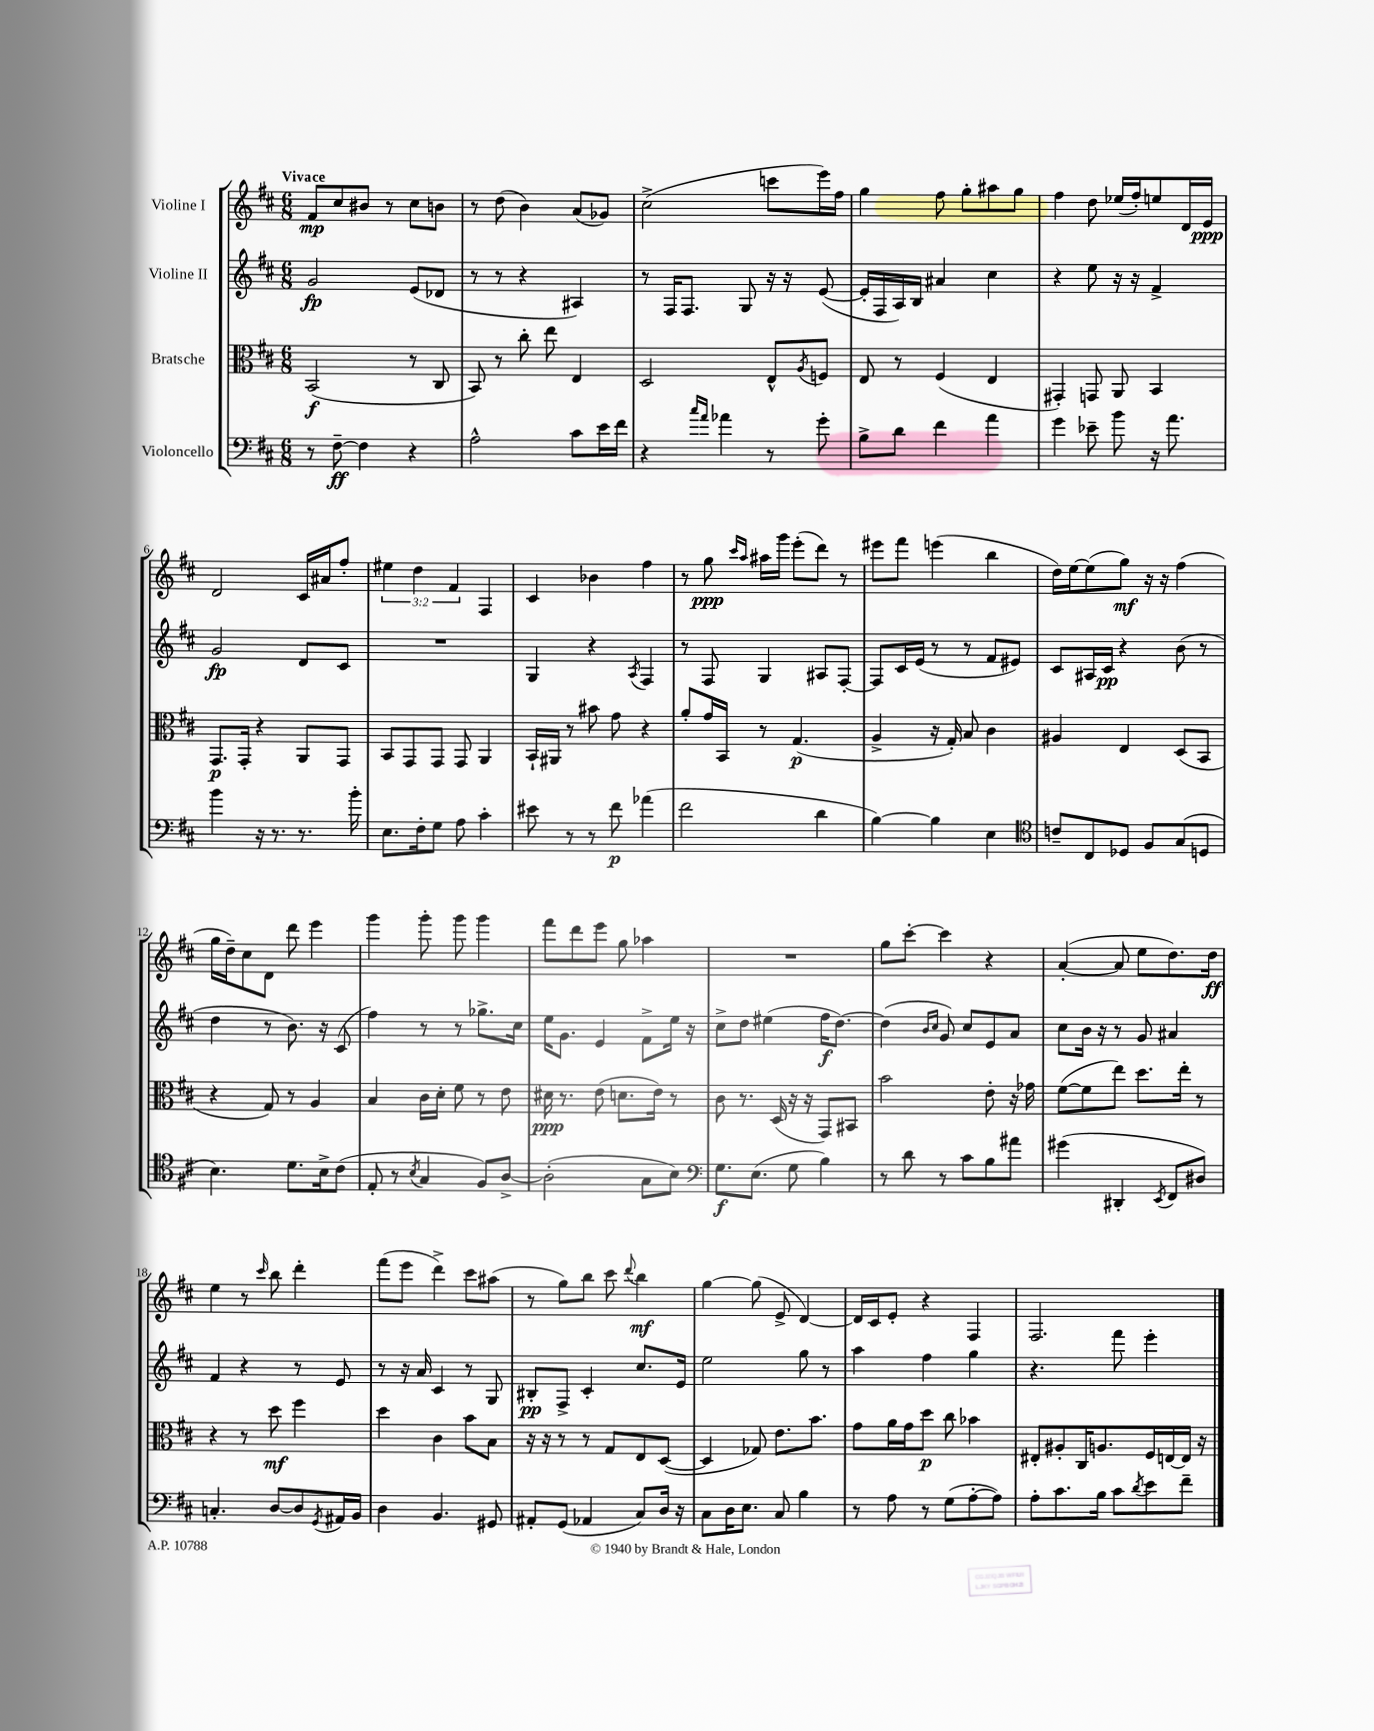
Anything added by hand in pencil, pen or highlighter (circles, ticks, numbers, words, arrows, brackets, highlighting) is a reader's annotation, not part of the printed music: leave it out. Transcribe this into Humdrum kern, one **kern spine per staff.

**kern	**kern	**kern	**kern
*staff4	*staff3	*staff2	*staff1
*clefF4	*clefC3	*clefG2	*clefG2
*k[f#c#]	*k[f#c#]	*k[f#c#]	*k[f#c#]
*M6/8	*M6/8	*M6/8	*M6/8
8r	(2BB	2g	8f#
[8F#~	.	.	8cc#
4F#]	.	.	8b#
.	.	.	8r
4r	8r	(8e	8cc#
.	8C#	8d-	8b
=	=	=	=
2A^^	8BB)	8r	8r
.	8r	8r	(8dd
.	8cc#'	4r	4b)
.	8ee	.	.
8c#	4E	4A#)	(8a
16e	.	.	8g-)
16f#	.	.	.
=	=	=	=
4r	2D	8r	(2cc#^
.	.	16F#	.
.	.	8.F#	.
16qqcc#	.	.	.
16qqa	.	.	.
4a-	.	.	.
.	.	8G	.
8r	8E^^	16r	8ccc
.	.	16r	.
.	8qA	.	.
8g'	8F	([8e	16eee)
.	.	.	16ff#
=	=	=	=
8B^	8E	16e']	4gg
.	.	16F#	.
8d	8r	16A)	.
.	.	16B	.
4f#	(4F#	4a#	8ff#
.	.	.	8gg'
4a	4E	4cc#	8aa#
.	.	.	8gg
=	=	=	=
4g	4GG#')	4r	4ff#
8e-~	8GG	8ee	8dd
8b	8AA	16r	(16ee-
.	.	16r	16ff#')
16r	4BB	4f#^	8ee
8.a	.	.	.
.	.	.	16d
.	.	.	16e
=	=	=	=
4b	8.GG	2g	2d
.	16GG'	.	.
16r	4r	.	.
8.r	.	.	.
8.r	8AA	8d	16c#
.	.	.	16a#
.	8GG	8c#	8ff#'
16b'	.	.	.
=	=	=	=
8.E	8BB	2.r	6ee#
.	8GG	.	.
.	.	.	6dd
16F#'	.	.	.
8G	8GG	.	.
.	.	.	6f#
8A	8GG	.	.
4c#'	4AA	.	4F#
=	=	=	=
8e#	16BB`	4G	4c#
.	16AA#	.	.
8r	8r	.	.
8r	8b#	4r	4b-
8f#	8g	.	.
.	.	8qA	.
(4a-	4r	4F#	4ff#
=	=	=	=
2f#	8a'	8r	8r
.	16g	8F#	8gg
.	16BB	.	.
.	.	.	16qqccc#
.	.	.	16qqaa
.	8r	4G	16aa#
.	.	.	16ggg
.	(4.G	.	(8eee'
4d	.	8A#	8ddd)
.	.	[8F#'	8r
=	=	=	=
[4B)	4A^	8F#]	8eee#
.	.	16c#	8fff#
.	.	(16e	.
4B]	16r	8r	(4eee
.	16G')	.	.
.	8B	8r	.
4E	4c#	8f#	4bb
.	.	8e#)	.
=	=	=	=
*clefC4	*	*	*
8c~	4A#	8c#	16dd)
.	.	.	[16ee
8C#	.	16A#	(8ee]
.	.	16c#	.
8D-	4E	4r	8gg)
8F#	.	.	16r
.	.	.	16r
(8G	(8D	(8b	(4ff#
8D	8BB	8r	.
=	=	=	=
4.B)	4r	4dd	16gg
.	.	.	16dd~)
.	.	.	8cc#
.	8G)	8r	8d
8.d	8r	8.b)	8ddd
.	4A	.	4eee
16B^	.	16r	.
(8c#	.	(8c#	.
=	=	=	=
8E'	4B	4ff#)	4ggg
8r	.	.	.
8qB	.	.	.
4G	16c#	8r	8ggg'
.	16d'	.	.
.	8f#	8r	8ggg
8F#)	8r	8.gg-^	4ggg
[8A^	8e	.	.
.	.	16cc#	.
=	=	=	=
(2A']	16d#	16ee	8fff#
.	8.r	8.g	.
.	.	.	8ddd
.	(8e	4e	8eee
.	8.d	.	8gg
8G	.	8f#^	4aa-
.	16e)	.	.
8B)	8r	16ee	.
.	.	16r	.
=	=	=	=
*clefF4	*	*	*
8.G	8c#	8cc#^	2.r
.	8.r	8dd	.
(8.E	.	.	.
.	.	(4ee#	.
.	(16D	.	.
8G	16r	.	.
.	16r	.	.
4B)	8GG)	16ff#	.
.	.	[8.dd)	.
.	8BB#	.	.
=	=	=	=
8r	2b	(4dd]	8gg
8d	.	.	[8ccc#'
.	.	16qqb	.
.	.	16qqcc#	.
8r	.	8g)	4ccc#]
8c#	.	8cc#	.
8B	8e'	8e	4r
8a#	16r	8a	.
.	16g-	.	.
=	=	=	=
(4g#	([8f#	8cc#	([4a'
.	8f#]	16b	.
.	.	16r	.
4DD#'	8ee)	8r	8a]
.	8.dd	8g	8ee
8qEE	.	.	.
8FF#	.	4a#	8.dd)
.	16ee'	.	.
8D#)	8r	.	.
.	.	.	16dd
=	=	=	=
4.C'	4r	4f#	4ee
.	8r	4r	8r
.	.	.	16qqccc#
[8D	8dd	.	8bb
8D]	4ff#	8r	4ddd'
8qGG	.	.	.
16AA#	.	8e	.
16BB	.	.	.
=	=	=	=
4D	4dd	8r	(8fff#
.	.	16r	8eee
.	.	16a	.
4.BB	4c#	4c#	4ddd^)
.	8b	8r	8ccc#
8GG#	8B	8G	(8aa#
=	=	=	=
8AA#'	16r	8B#'	8r
.	16r	.	.
(8GG	8r	8F#^	8gg)
4AA-	8r	4c#'	8bb
.	8G	.	8ccc#
.	.	.	8qqddd
8C#)	8E	8.cc#	4bb
16D	([8D	.	.
16r	.	16e	.
=	=	=	=
8C#	4D]	2ee	[4gg
16D	.	.	.
8.E	.	.	.
.	8G-)	.	(8gg]
8C#	8.e	.	8e^
4B	.	8gg	[4d)
.	8.b	.	.
.	.	8r	.
=	=	=	=
8r	8g	4aa	16d]
.	.	.	16c#
8A	16a	.	8e'
.	16g	.	.
8r	8dd	4ff#	4r
(8G	8cc#	.	.
[8A'	4b-	4gg	4F#
8A])	.	.	.
=	=	=	=
8A'	8E#'	4.r	2.F#
8.c#	8A#'	.	.
.	16C#	.	.
16B	8.A	.	.
8c#	.	8fff#	.
8qd	.	.	.
8e	16F#	4eee'	.
.	[16E	.	.
8f#~	16E]	.	.
.	16r	.	.
==	==	==	==
*-	*-	*-	*-
